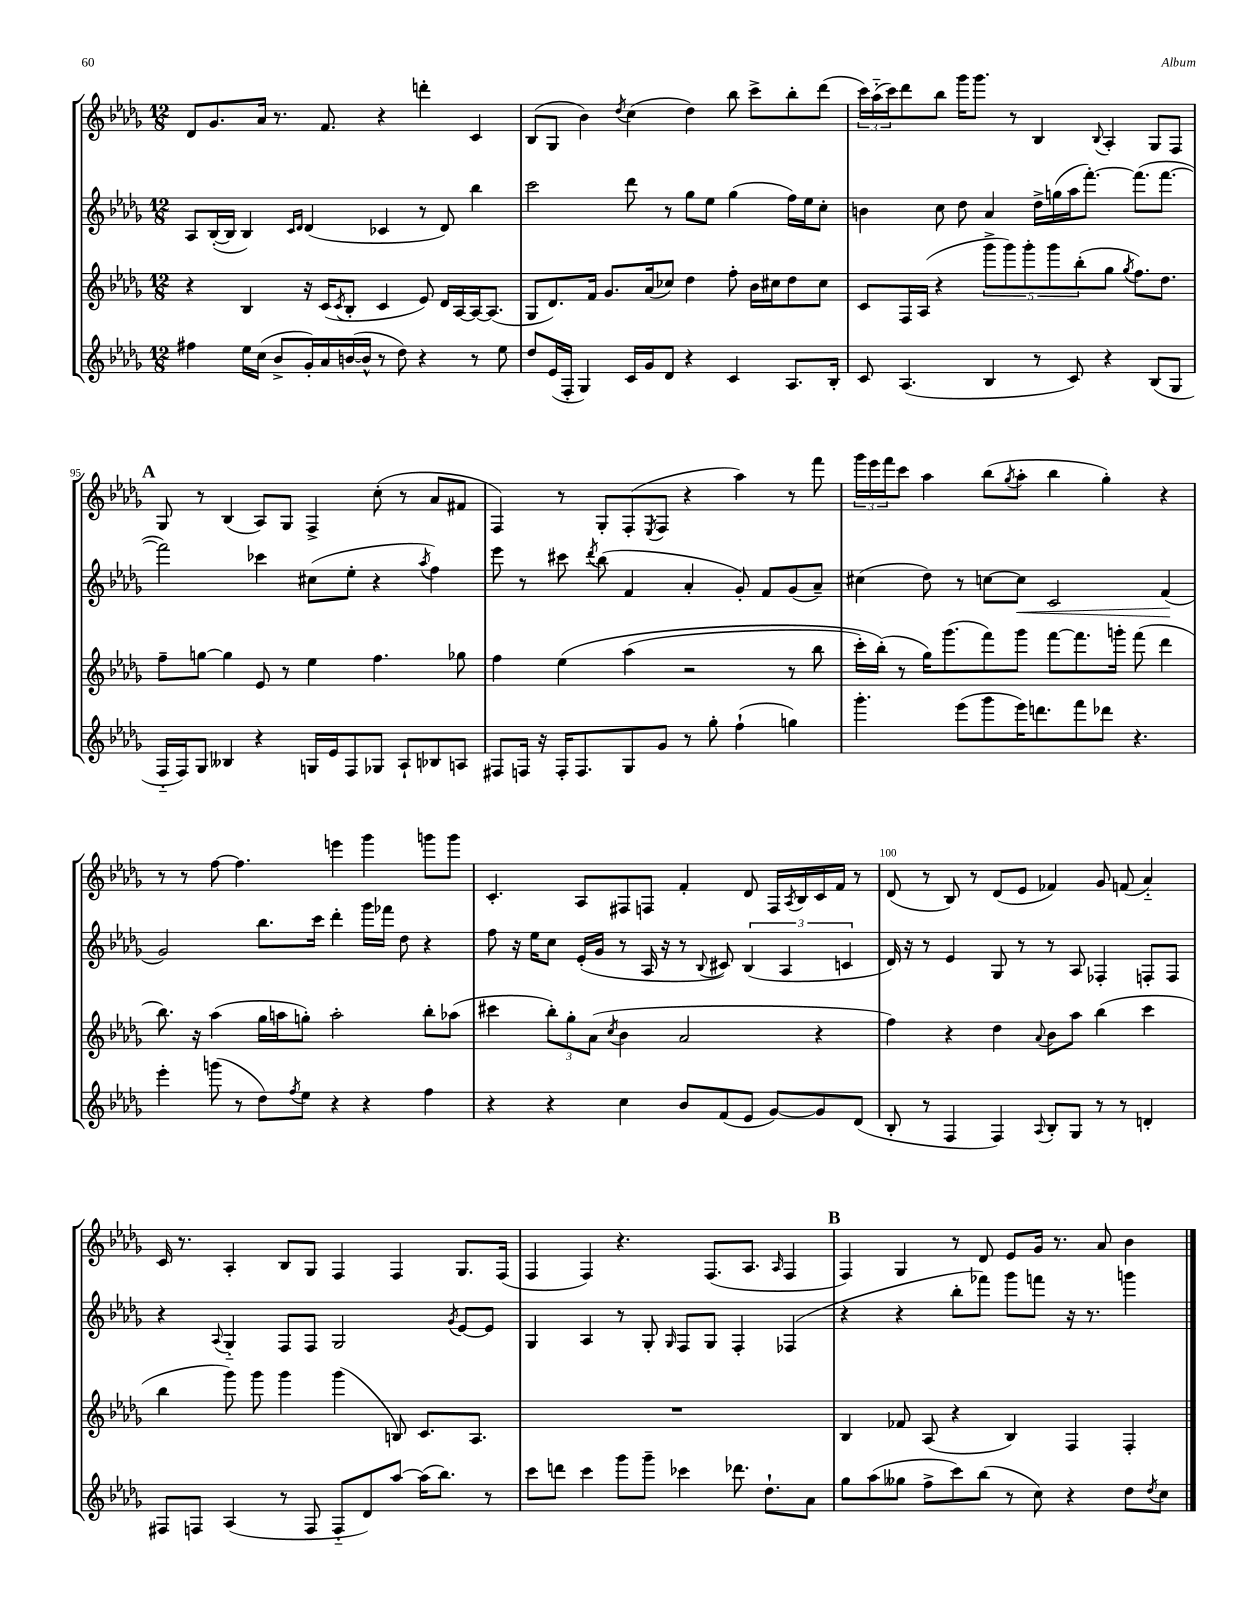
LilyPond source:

<<
\new StaffGroup <<
\new Staff = "s0" {
    \clef treble \key des \major \numericTimeSignature \time 12/8
    des'8 ges'8. aes'16 r8. f'8. r4 d'''4-. c'4 |
    bes8( ges8 bes'4) \acciaccatura { des''8 } c''4( des''4) bes''8 c'''8-> bes''8-. des'''8( |
    \tuplet 3/2 { c'''16) aes''16-_( c'''16) } des'''8 bes''8 ges'''16 ges'''8. r8 bes4 \appoggiatura { bes8 } aes4-. ges8 f8 |
    \mark \markup { \bold "A" } ges8 r8 bes4( aes8) ges8 f4-> c''8-.( r8 aes'8 fis'8 |
    f4) r8 ges8-. f8-.( \acciaccatura { ees8 } f8 r4 aes''4) r8 f'''8 |
    \tuplet 3/2 { ges'''16 ees'''16 f'''16 } c'''8 aes''4 bes''8( \acciaccatura { ges''8 } aes''8-. bes''4 ges''4-.) r4 |
    r8 r8 f''8~ f''4. e'''4 ges'''4 g'''8 g'''8 |
    c'4.-. aes8 fis8 f8 f'4-. des'8 f16 \acciaccatura { aes8 } bes16 c'16 f'16 r8 |
    des'8( r8 bes8) r8 des'8( ees'8 fes'4) ges'8 f'8( aes'4-_) |
    c'16 r8. aes4-. bes8 ges8 f4 f4 ges8. f16( |
    f4 f4) r4. f8.( aes8. \grace { aes16 } f4 |
    \mark \markup { \bold "B" } f4) ges4 r8 des'8 ees'8 ges'16 r8. aes'8 bes'4 \bar "|." |
}
\new Staff = "s1" {
    \clef treble \key des \major \numericTimeSignature \time 12/8
    aes8 bes16~-.( bes16 bes4) \grace { c'16 des'16 } des'4( ces'4 r8 des'8) bes''4 |
    c'''2 des'''8 r8 ges''8 ees''8 ges''4( f''16) ees''16 c''8-. |
    b'4 c''8 des''8 aes'4 des''16-> g''16( aes''16 f'''8.~-.) f'''8.( f'''8.~ |
    \mark \markup { \bold "A" } f'''2) ces'''4 cis''8( ees''8-. r4 \acciaccatura { aes''8 } f''4) |
    ees'''8 r8 cis'''8 \acciaccatura { des'''8 } bes''8( f'4 aes'4-. ges'8-.) f'8 ges'8( aes'8--) |
    cis''4( des''8) r8 c''8~ c''8\< c'2 f'4\!( |
    ges'2) bes''8. c'''16 des'''4-. ges'''16 fes'''16 des''8 r4 |
    f''8 r16 ees''16 c''8 ees'16-.( ges'16 r8 aes16 r16 r8 \appoggiatura { bes8 } cis'8) \tuplet 3/2 { bes4( aes4 c'4 } |
    des'16) r16 r8 ees'4 ges8 r8 r8 aes8 fes4-. f8-. f8 |
    r4 \appoggiatura { aes8 } ges4-_ f8 f8 ges2 \acciaccatura { ges'8 } ees'8~ ees'8 |
    ges4 aes4 r8 ges8-. \grace { ges16 } f8 ges8 f4-. fes4( |
    \mark \markup { \bold "B" } r4 r4 bes''8-. fes'''8) ges'''8 f'''8 r16 r8. g'''4 \bar "|." |
}
\new Staff = "s2" {
    \clef treble \key des \major \numericTimeSignature \time 12/8
    r4 bes4 r16 c'16( \acciaccatura { c'8 } bes8-. c'4 ees'8) des'16 aes16~ aes16~ aes8.( |
    ges8 des'8.) f'16 ges'8. aes'16( ces''8) des''4 f''8-. bes'16 cis''16 des''8 cis''8 |
    c'8 f16 aes16( r4 \tuplet 5/4 { ges'''8-> ges'''8) ges'''8-. ges'''8 bes''8-.( } ges''8 \acciaccatura { ges''8 } f''8.) des''8. |
    \mark \markup { \bold "A" } f''8-- g''8~ g''4 ees'8 r8 ees''4 f''4. ges''8 |
    f''4 ees''4\( aes''4( r2 r8 bes''8 |
    c'''16-.) bes''16-.(\) r8 ges''16) ges'''8.( f'''8) ges'''8 f'''8~ f'''8. g'''16-. f'''8( des'''4 |
    bes''8.) r16 aes''4( ges''16 a''16 g''8-.) a''2-. bes''8-. aes''8( |
    cis'''4 \tuplet 3/2 { bes''8-.) ges''8-. aes'8( } \acciaccatura { c''8 } bes'4 aes'2 r4 |
    f''4) r4 des''4 \appoggiatura { aes'8 } bes'8 aes''8 bes''4( c'''4 |
    bes''4 ges'''8) ges'''8 ges'''4 ges'''4( b8) c'8. aes8. |
    R1. |
    \mark \markup { \bold "B" } bes4 fes'8 aes8( r4 bes4) f4 f4-. \bar "|." |
}
\new Staff = "s3" {
    \clef treble \key des \major \numericTimeSignature \time 12/8
    fis''4 ees''16 c''16( bes'8-> ges'16-.) aes'16 b'16~( b'16-^ r8 des''8) r4 r8 ees''8 |
    des''8 ees'16( f16-. ges4) c'16 ges'16 des'8 r4 c'4 aes8. bes16-. |
    c'8 aes4.( bes4 r8 c'8) r4 bes8( ges8 |
    \mark \markup { \bold "A" } f16-_ f16) ges8 beses4 r4 g16 ees'16 f8 ges8 aes8-! bes8 a8 |
    fis8 f16 r16 f16-. f8. ges8 ges'8 r8 ges''8-. f''4-!( g''4) |
    ges'''4.-. ees'''8( ges'''8 ees'''16) d'''8. f'''8 des'''8 r4. |
    ees'''4-. g'''8( r8 des''8) \acciaccatura { f''8 } ees''8 r4 r4 f''4 |
    r4 r4 c''4 bes'8 f'8( ees'8 ges'8~) ges'8 des'8( |
    bes8-. r8 f4 f4) \appoggiatura { aes8 } bes8-. ges8 r8 r8 d'4-. |
    fis8 f8 aes4( r8 f8 f8-_ des'8) aes''8~ aes''16( bes''8.) r8 |
    c'''8 d'''8 c'''4 ges'''8 ges'''8-- ces'''4 des'''8. des''8.-! aes'8 |
    \mark \markup { \bold "B" } ges''8 aes''8( geses''8 f''8-> c'''8) bes''8( r8 c''8) r4 des''8 \acciaccatura { des''8 } c''8 \bar "|." |
}
>>
>>
\layout { \context { \Score currentBarNumber = #92 \override BarNumber.break-visibility = ##(#f #t #t) barNumberVisibility = #(every-nth-bar-number-visible 5) } }
